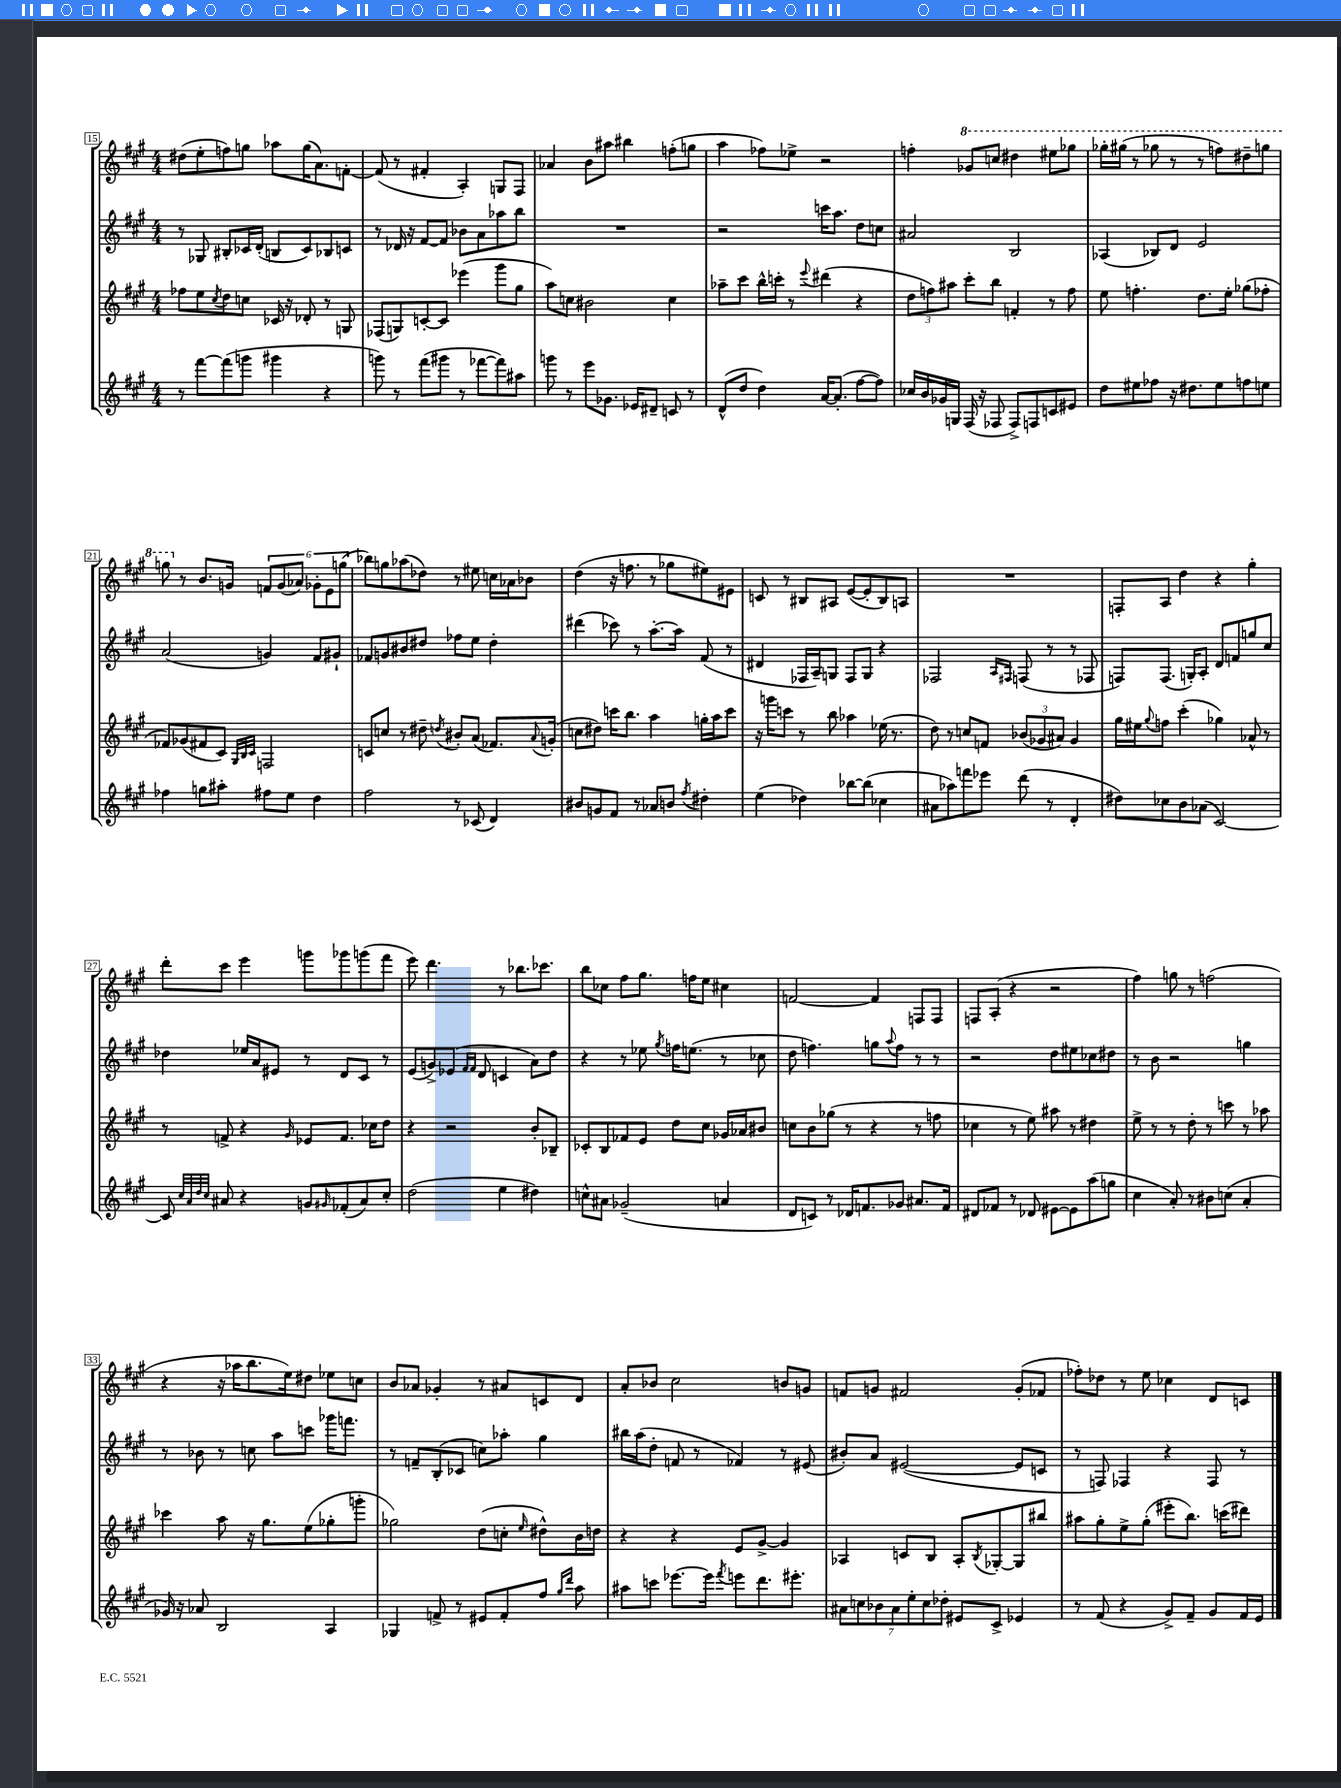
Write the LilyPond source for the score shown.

<<
\new StaffGroup <<
\new Staff = "s0" {
    \clef treble \key a \major \numericTimeSignature \time 4/4
    dis''8( e''8-. f''8) g''8 aes''8 g''16( a'8.) f'8~-. |
    f'8( r8 fis'4-. a4-.) g8 fis8 |
    aes'4 b'8 ais''8 bis''4 f''8-.( g''8 |
    a''4 fes''8) ees''8-> r2 |
    f''4-. \ottava #1 ges''8 c'''8 dis'''4 eis'''8 ges'''8 |
    ges'''16-. gis'''16( r8 ges'''8 r8 r8 f'''8) dis'''8-- g'''8 |
    g'''8 \ottava #0 r8 b'8. g'16 \tuplet 6/4 { f'8 g'8( aes'8) ges'8-. e'8 g''8( } |
    bes''8) g''8 aes''8( des''8) r8 eis''8 c''16 aes'16 bes'8 |
    d''4( r16 f''8. r8 ges''8 eis''8) eis'8 |
    c'8 r8 bis8 ais8 e'8~( e'8-. bis8) a8 |
    R1 |
    f8-. a8 d''4 r4 gis''4-. |
    d'''8-. cis'''8 e'''4 g'''8 ges'''8 g'''8( fis'''8 |
    e'''8) d'''4. r8 bes''8. ces'''8. |
    b''8 ces''8 fis''8 gis''8. f''16 e''8 cis''4 |
    f'2~ f'4 f8 f8 |
    f8 a8-.( r4 r2 |
    fis''4) g''8 r8 f''2( |
    r4 r16 aes''16 b''8. e''16) dis''8 ees''8 c''8 |
    b'8 aes'8 ges'4-. r8 ais'8 c'8 d'8 |
    a'8-. bes'8 cis''2 b'8 g'8 |
    f'8 g'8 fis'2 g'8-.( fes'8 |
    fes''8-.) des''8 r8 e''8 ces''4 d'8 c'8 \bar "|." |
}
\new Staff = "s1" {
    \clef treble \key a \major \numericTimeSignature \time 4/4
    r8 ges8 bis8-. ces'16 d'16-.( b8 ces'8) bes8 c'8 |
    r8 des'16 r16 fis'8~ fis'8 bes'8 a'8 aes''8 b''8 |
    R1 |
    r2 c'''16 a''8. d''8 c''8 |
    ais'2 b2 |
    aes4( bes8) d'8 e'2 |
    a'2( g'4) fis'8 gis'8-! |
    fes'8 g'8 bis'8 dis''8 fes''8 e''8 dis''4-. |
    dis'''4( ces'''8) r8 a''8.~-. a''16 fis'8( r8 |
    dis'4 fes16 a16--) g8 fes8 g8 r4 |
    fes2 \grace { a16 fis16 } f8( r8 r8 fes8 |
    f8) f8.( g16-.) a8-. d'8 f'8 g''8 cis''8 |
    des''4 ees''16 a'16 eis'8 r8 d'8 cis'8 r8 |
    e'8( g'8->) ees'8( \grace { fis'16 fis'16 } d'8 c'4 a'8) d''8 |
    r4 r8 ees''8 \acciaccatura { gis''8 } f''16 e''8.( r8 ces''8 |
    d''8 f''4.) g''8 \appoggiatura { a''8 } f''8 r8 r8 |
    r2 d''8 eis''8 ces''8 dis''8 |
    r8 b'8 r2 g''4 |
    r8 bes'8 r8 c''8 a''8 c'''8 ges'''16 f'''8. |
    r8 f'8-- b8-.( ces'8 c''8) aes''8-. gis''4 |
    bis''16 a''16( d''8-. f'8 r8 fes'4) r8 eis'8( |
    bis'8-.) a'8 eis'2~( eis'8 c'8 |
    r8 f8) fes4 r4 fes8 r8 \bar "|." |
}
\new Staff = "s2" {
    \clef treble \key a \major \numericTimeSignature \time 4/4
    fes''8 e''8 \acciaccatura { cis''8 } d''8 c''8 ces'16 r16 des'8-. r8 g8 |
    fes8( g8) c'8~-. c'8 ees'''4( gis'''8 gis''8 |
    a''8) c''8 bis'2 c''4 |
    aes''8-- cis'''8 b''16-^ c'''16-. r8 \appoggiatura { e'''8 } dis'''4( r4 |
    \tuplet 3/2 { d''8 f''8) ais''8 } cis'''8-. b''8 f'4-. r8 f''8 |
    e''8 f''4.-. d''8. e''16-. ges''8( fes''8-. |
    fes'8) ges'8( fis'8 cis'8) \grace { gis32 b32 cis'32 } f2 |
    c'8 c''8 r8 dis''8-- \acciaccatura { d''8 } bis'8-. a'8( fes'8.) \appoggiatura { a'8 } g'16-.( |
    c''8 dis''8) c'''16 b''8. a''4 g''16-. a''16 c'''8 |
    r16 g'''16 c'''8 r8 b''8 aes''4 ees''16( r8. |
    d''8) r8 c''8 f'8 \tuplet 3/2 { bes'8( ges'8 ais'8) } ges'4 |
    gis''16 eis''16 \appoggiatura { gis''8 } f''8 cis'''4-.( ges''4) aes'8-^ r8 |
    r8 f'8-> r4 \grace { gis'16 } ees'8 f'8. ces''16 d''8 |
    r4 r2 b'8-. bes8-- |
    ces'8-. b8 fes'8 e'8 d''8 cis''8 ges'16 aes'16 bis'8 |
    c''8 b'8 ges''8( r8 r4 r8 f''8 |
    ces''4 r8 e''8) ais''8 r8 dis''4 |
    e''8-> r8 r8 d''8-. r8 c'''8 r8 aes''8 |
    ces'''4 a''8 r16 gis''8. e''8( ges''8-. g'''8-. |
    ges''2) d''8( c''8-. \grace { e''16 } dis''8-^) b'16 d''16 |
    r4 r4 e'8 gis'8~-> gis'4 |
    aes4 c'8 b8 aes8-. \acciaccatura { b8 } ges8~-. ges8 bis''8 |
    ais''8 gis''8-. e''8-> gis''8-.( eis'''8-. b''8.) c'''16( dis'''8) \bar "|." |
}
\new Staff = "s3" {
    \clef treble \key a \major \numericTimeSignature \time 4/4
    r8 fis'''8~ fis'''8( g'''8 gis'''4 r4 |
    g'''8) r8 fis'''8( gis'''8 r8 fes'''8~ fes'''8) ais''8 |
    g'''8 r8 e'''8 ges'8. ees'16 dis'8-- c'8 r8 |
    d'8-^( d''8 d''4) a'16~ a'8.-.( fis''8~ fis''8) |
    ces''16 b'16 ges'16 g16 fis16( r16 fes8 fes8->) f8 c'8 eis'8 |
    d''8 eis''8 fes''8 r16 dis''8. eis''8 f''8 e''8 |
    fes''4 g''8 ais''8-. fis''8 e''8 d''4 |
    fis''2 r8 ces'8( d'4) |
    bis'8 g'8 fis'8 r8 aes'8 b'8 \acciaccatura { fis''8 } dis''4-. |
    e''4( des''4) bes''8~ bes''8( ces''4 |
    ais'8 aes''8) f'''8 ees'''8 d'''8( r8 d'4-. |
    dis''8) ces''8 b'8 aes'8( cis'2~) |
    cis'8 \grace { cis''32 a'32 d''32 cis''32 } ais'8 r4 g'8 \grace { gis'16 } fes'8-.( ais'8) cis''8-. |
    d''2( e''4 dis''4) |
    c''8-^ ais'8 ges'2--( a'4 |
    d'8 c'8) r8 des'16 f'8. ges'8 ais'8. f'16 |
    dis'8 fes'8 r8 des'8 eis'8~ eis'8 a''8( g''8 |
    cis''4 a'8-.) r8 bis'8 c''8( a'4-. |
    ges'16) r16 aes'8 b2 a4 |
    ges4 f'8-> r8 eis'8 f'8-. fis''8 \grace { gis''16 d'''16 } a''8 |
    ais''8 c'''8 ees'''8.~ ees'''16 \acciaccatura { fis'''8 } e'''8 d'''8. eis'''8.-. |
    \tuplet 7/4 { ais'8 c''8 bes'8 ais'8 e''8-. c''8 des''8-. } eis'8 cis'8-> ees'4 |
    r8 fis'8( r4 gis'8->) fis'8-- gis'8 fis'16 e'16 \bar "|." |
}
>>
>>
\layout { \context { \Score currentBarNumber = #15 \override BarNumber.stencil = #(make-stencil-boxer 0.1 0.3 ly:text-interface::print) } }
